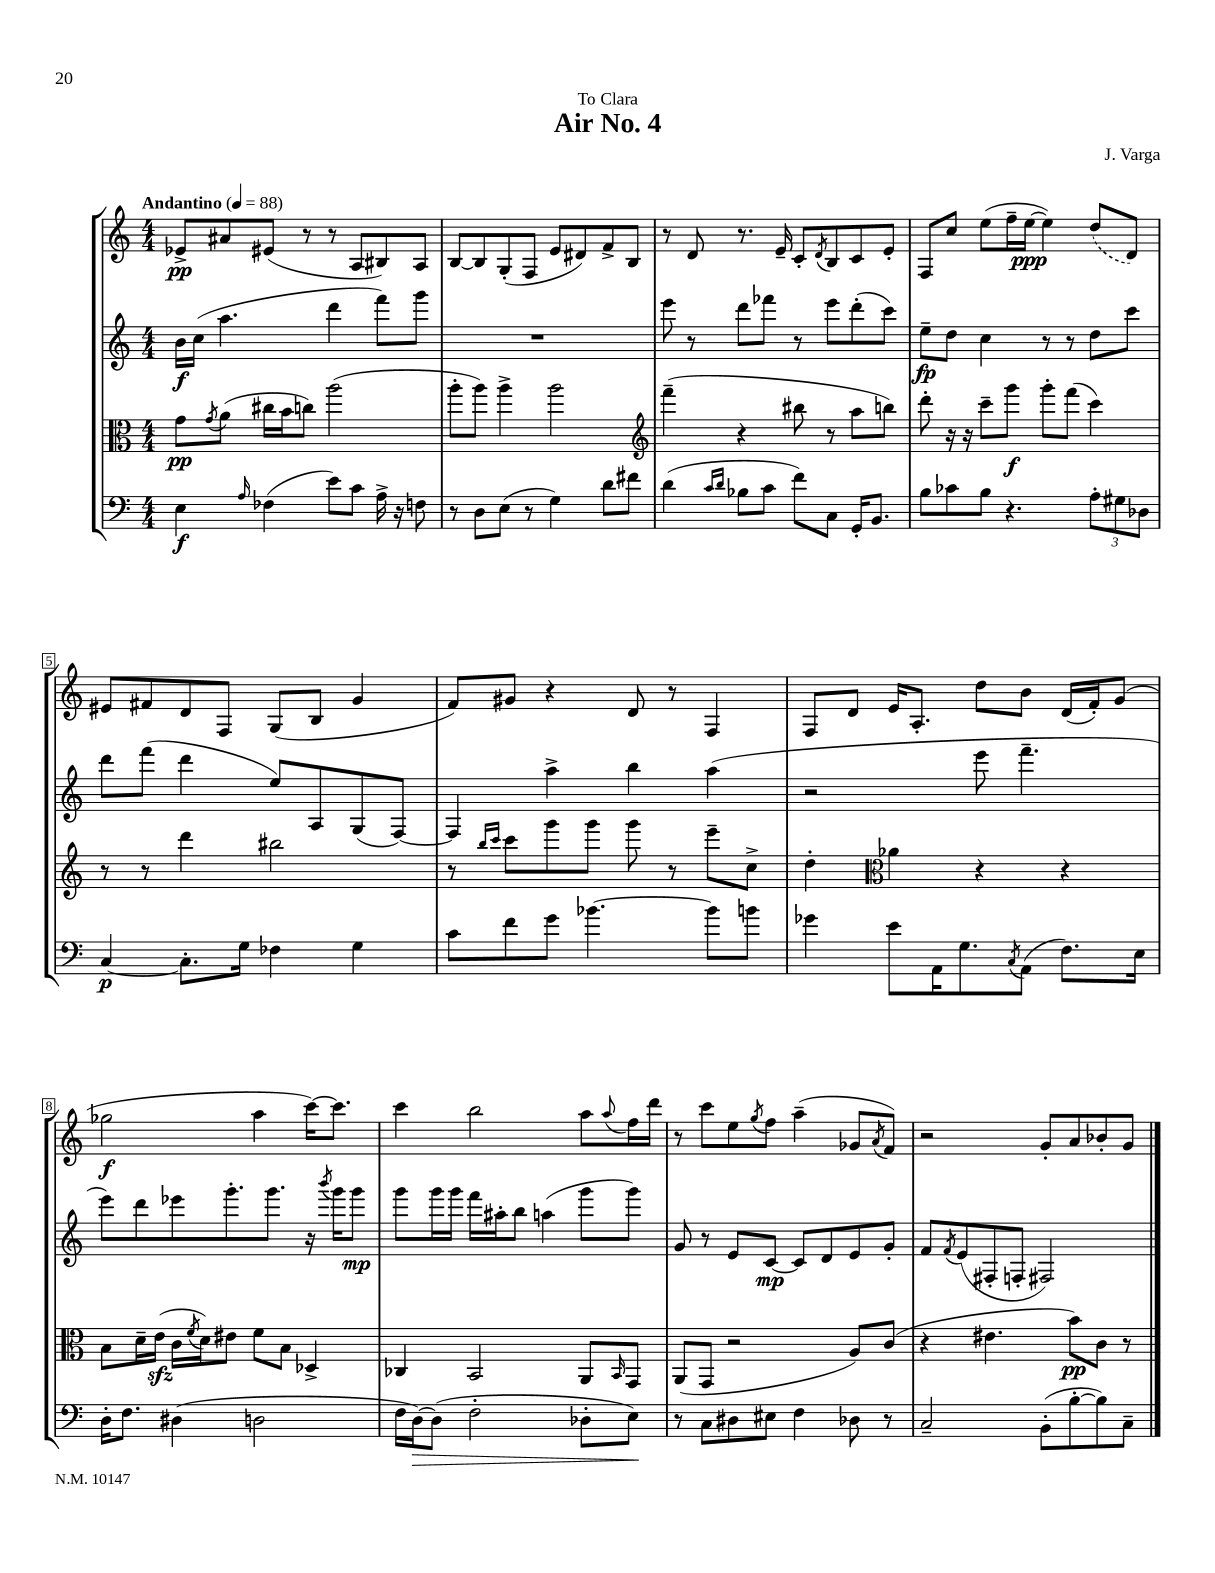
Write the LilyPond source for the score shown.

\header { title = "Air No. 4" composer = "J. Varga" dedication = "To Clara" }
<<
\new StaffGroup <<
\new Staff = "s0" {
    \clef treble \key c \major \numericTimeSignature \time 4/4 \tempo "Andantino" 4 = 88
    ees'8->\pp ais'8 eis'8( r8 r8 a8 bis8) a8 |
    b8~ b8 g8-.( f8 e'8 dis'8) f'8-> b8 |
    r8 d'8 r8. e'16-- c'8-. \acciaccatura { d'8 } b8 c'8 e'8-. |
    f8 c''8 e''8( f''16-- e''16~\ppp e''4) \once \slurDashed d''8( d'8) |
    eis'8 fis'8 d'8 f8 g8( b8 g'4 |
    f'8) gis'8 r4 d'8 r8 f4 |
    f8 d'8 e'16 a8.-. d''8 b'8 d'16( f'16-.) g'8( |
    ges''2\f a''4 c'''16~) c'''8. |
    c'''4 b''2 a''8 \appoggiatura { a''8 } f''16 d'''16 |
    r8 c'''8 e''8 \acciaccatura { g''8 } f''8 a''4--( ges'8 \acciaccatura { a'8 } f'8) |
    r2 g'8-. a'8 bes'8-. g'8 \bar "|." |
}
\new Staff = "s1" {
    \clef treble \key c \major \numericTimeSignature \time 4/4
    b'16\f c''16( a''4. d'''4 f'''8) g'''8 |
    R1 |
    e'''8 r8 d'''8 fes'''8 r8 e'''8 d'''8-.( c'''8) |
    e''8--\fp d''8 c''4 r8 r8 d''8 c'''8 |
    d'''8 f'''8( d'''4 e''8) a8 g8( f8~) |
    f4 a''4-> b''4 a''4( |
    r2 e'''8 f'''4.-- |
    e'''8) d'''8 ees'''8 g'''8.-. g'''8. r16 \acciaccatura { b'''8 } g'''16 g'''8\mp |
    g'''8 g'''16 g'''16 f'''16 ais''16-. b''8 a''4( g'''8 g'''8) |
    g'8 r8 e'8 c'8~\mp c'8 d'8 e'8 g'8-. |
    f'8 \acciaccatura { f'8 } e'8( fis8-. f8-. fis2) \bar "|." |
}
\new Staff = "s2" {
    \clef alto \key c \major \numericTimeSignature \time 4/4
    g'8\pp \acciaccatura { g'8 } a'8( cis''16 b'16 c''8) a''2( |
    a''8-. a''8) a''4-> a''2 |
    \clef treble f'''4--( r4 bis''8 r8 a''8 b''8) |
    d'''8-. r16 r16 c'''8-- g'''8\f g'''8-. f'''8( c'''4) |
    r8 r8 d'''4 bis''2 |
    r8 \grace { b''16 c'''16 } c'''8 g'''8 g'''8 g'''8 r8 e'''8-- c''8-> |
    d''4-. \clef alto aes'4 r4 r4 |
    b8 d'16-- e'16\sfz( c'16 \acciaccatura { f'8 } d'16) eis'8 f'8 b8 des4-> |
    ces4 b,2 a,8 \grace { b,16 } g,8 |
    a,8( g,8 r2 a8) c'8( |
    r4 eis'4. b'8\pp) c'8 r8 \bar "|." |
}
\new Staff = "s3" {
    \clef bass \key c \major \numericTimeSignature \time 4/4
    e4\f \grace { a16 } fes4( e'8) c'8 a16-> r16 f8 |
    r8 d8 e8( r8 g4) d'8 fis'8 |
    d'4( \grace { c'16 d'16 } bes8 c'8 f'8) c8 g,16-. b,8. |
    b8 ces'8 b8 r4. \tuplet 3/2 { a8-. gis8 des8 } |
    c4~\p c8.-. g16 fes4 g4 |
    c'8 f'8 g'8 bes'4.~ bes'8 b'8 |
    ges'4 e'8 a,16 g8. \acciaccatura { c8 } a,8( f8.) e16 |
    d16-. f8. dis4( d2 |
    f16 d16~\>) d8( f2-. des8-. e8\!) |
    r8 c8 dis8 eis8 f4 des8 r8 |
    c2-- b,8-.( b8~-. b8) c8-- \bar "|." |
}
>>
>>
\layout { \context { \Score \override BarNumber.stencil = #(make-stencil-boxer 0.1 0.3 ly:text-interface::print) } }
